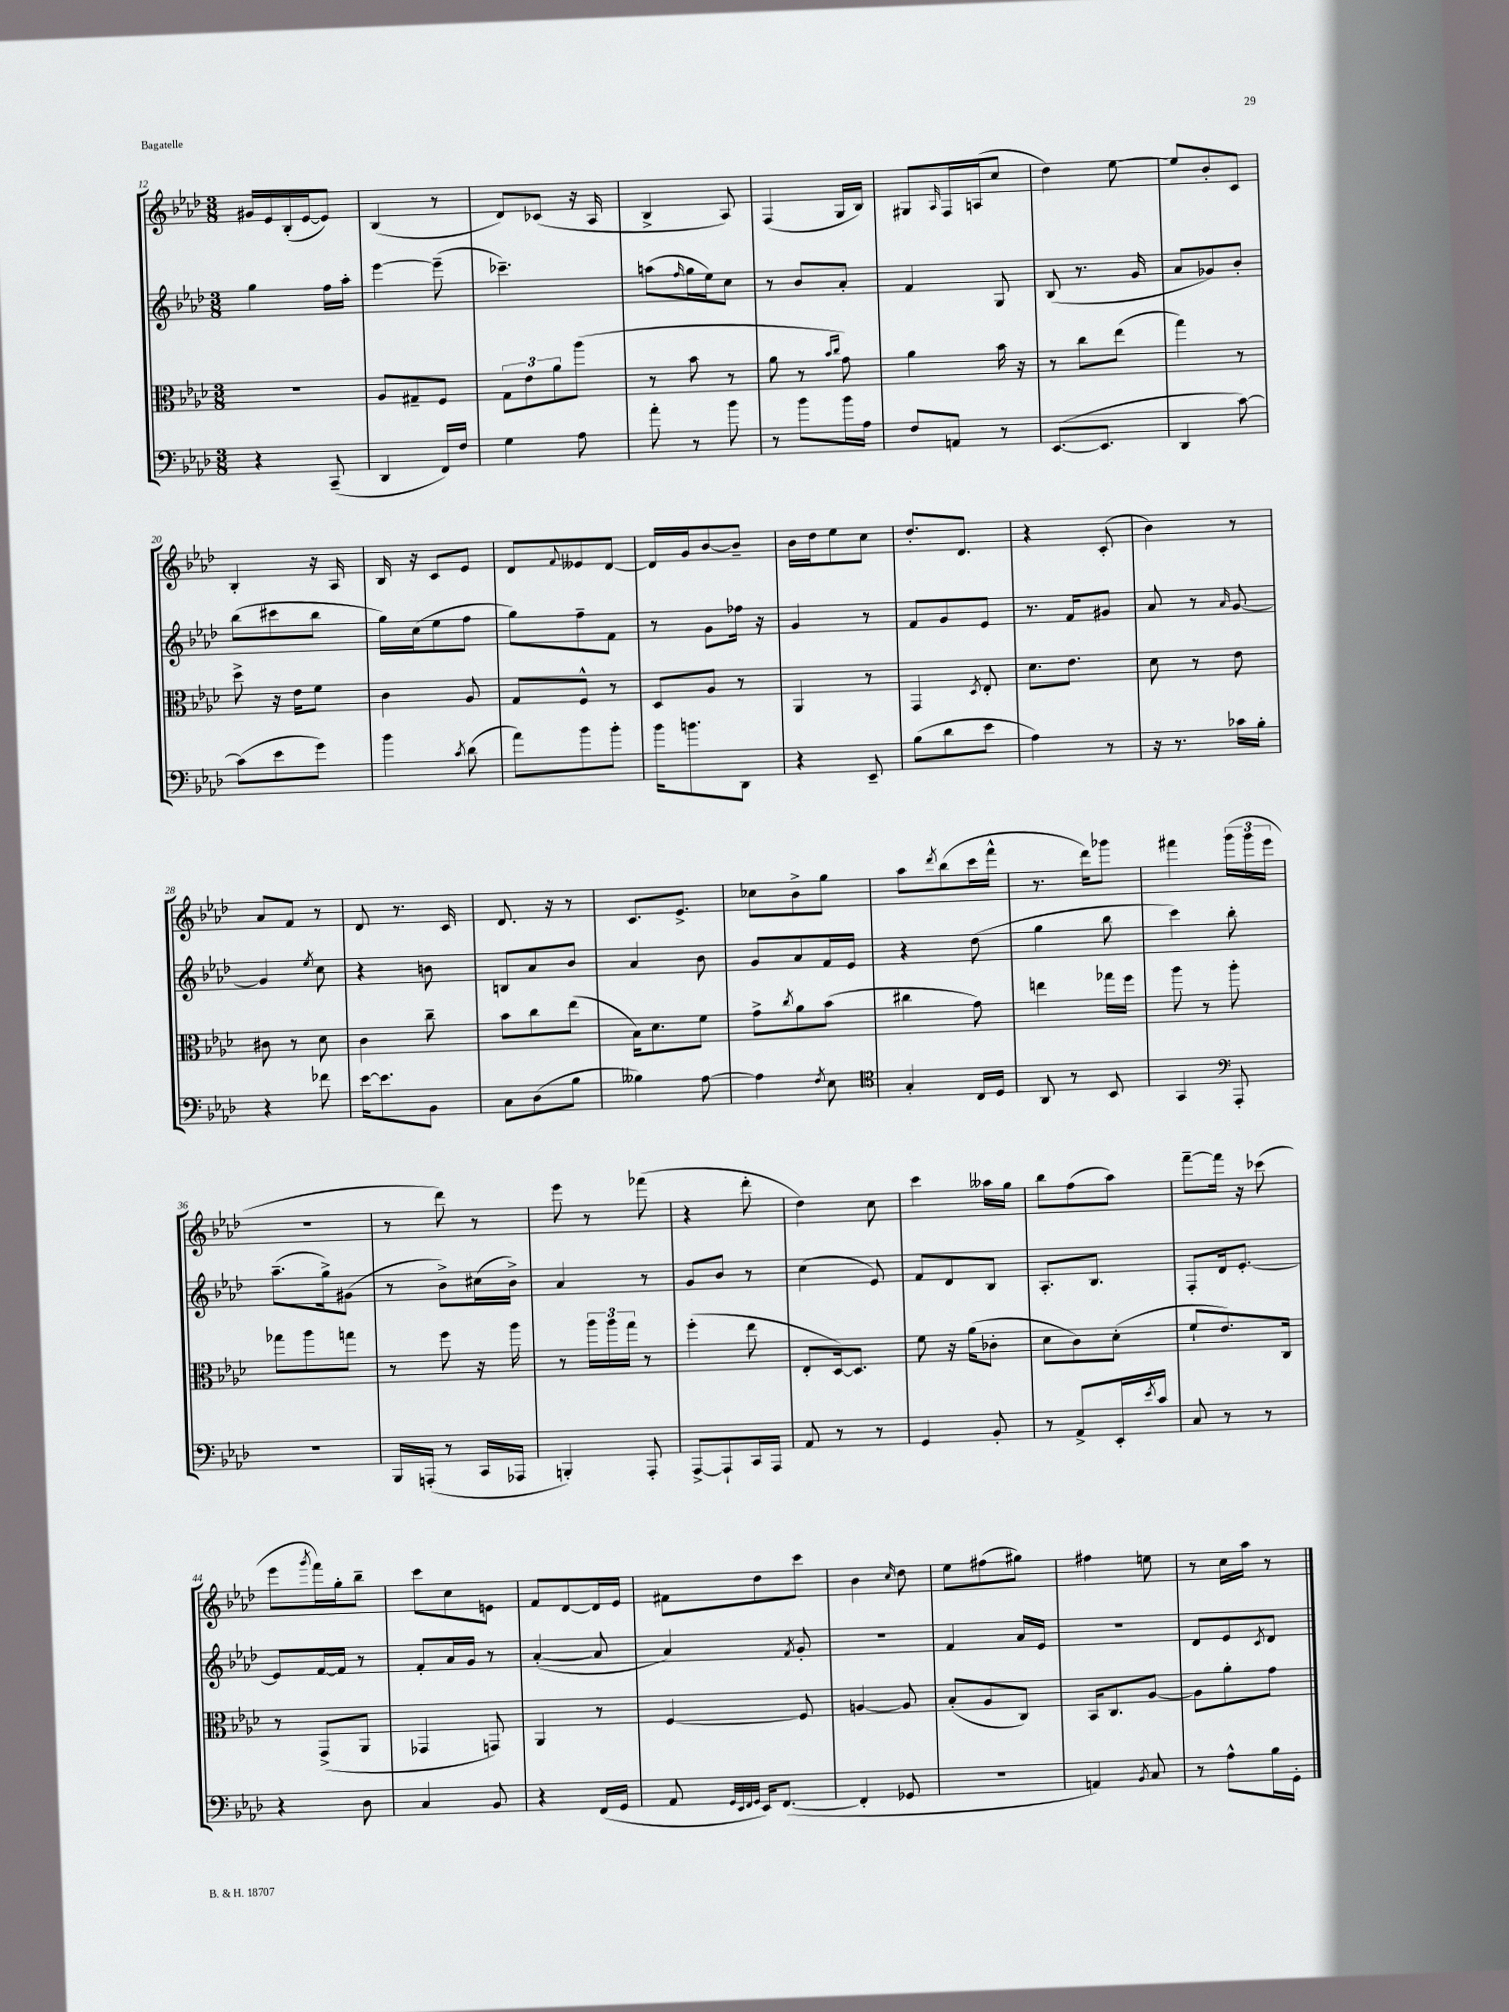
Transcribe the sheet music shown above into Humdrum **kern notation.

**kern	**kern	**kern	**kern
*staff4	*staff3	*staff2	*staff1
*clefF4	*clefC3	*clefG2	*clefG2
*k[b-e-a-d-]	*k[b-e-a-d-]	*k[b-e-a-d-]	*k[b-e-a-d-]
*M3/8	*M3/8	*M3/8	*M3/8
4r	4.r	4gg	16g#
.	.	.	16e-
.	.	.	(16B-'
.	.	.	[16e-
(8CC~	.	16ff	8e-])
.	.	16aa-'	.
=	=	=	=
4DD-	8A-	[4eee-	(4B-
.	8G#~	.	.
16FF)	8F	(8eee-~]	8r
16F	.	.	.
=	=	=	=
4G	12G	4.ccc-~)	8d-)
.	12e-	.	.
.	.	.	(8c-
.	12a-	.	.
8A-	(8aa-	.	16r
.	.	.	16A-
=	=	=	=
8a-'	8r	(8aa	4B-^
.	.	16qqff	.
8r	8b-	16gg	.
.	.	16ee-)	.
8b-	8r	8cc	8A-)
=	=	=	=
8r	8a-	8r	(4F
8b-	8r	8b-	.
.	16qqb-	.	.
.	16qqcc	.	.
16b-	8g)	8a-'	16G
16A-	.	.	16B-)
=	=	=	=
8F	4a-	4f	8G#
.	.	.	16qqA-
8AA	.	.	16F
.	.	.	(16A
8r	16b-	8G	8cc
.	16r	.	.
=	=	=	=
([8.EE-	8r	(8B-	4dd-)
.	8cc	8.r	.
8.EE-]	.	.	.
.	(8ee-	.	[8ee-
.	.	16g	.
=	=	=	=
4DD-	4gg)	8a-	8ee-]
.	.	8g-)	8b-'
[8c)	8r	8b-'	8c
=	=	=	=
(8c]	8dd-^	(8bb-	4B-'
8e-	16r	8ccc#	.
.	16e-	.	.
8g)	8f	8bb-	16r
.	.	.	16A-
=	=	=	=
4b-	4c	16gg)	16B-
.	.	(16cc	16r
.	.	8ee-	8c
8qc	.	.	.
(8d-	8A-	8ff	8e-
=	=	=	=
8a-)	8G	8gg)	8d-
.	.	.	8qqf
8b-	8F^^	8ff~	8e--
8b-'	8r	8f	[8d-
=	=	=	=
16b-	8D-	8r	16d-]
8.b	.	.	16g
.	8A-	8g	[8b-
8DD-	8r	16ff-	8b-~]
.	.	16r	.
=	=	=	=
4r	4AA-	4g	16b-
.	.	.	16dd-
.	.	.	8ee-
8EE-~	8r	8r	8cc
=	=	=	=
(8B-	4GG	8f	8.dd-'
8d-	.	8g	.
.	.	.	8.d-
.	8qD-	.	.
8e-	8E-'	8e-	.
=	=	=	=
4A-)	8.d-	8.r	4r
.	8.e-	16f	.
8r	.	8g#	(8c'
=	=	=	=
16r	8d-	8a-	4b-)
8.r	.	.	.
.	8r	8r	.
.	.	16qqa-	.
16c-	8e-	[8g	8r
16B-'	.	.	.
=	=	=	=
4r	8c#	4g]	8a-
.	8r	.	8f
.	.	8qee-	.
8f-	8d-	8cc	8r
=	=	=	=
[16e-	4c	4r	8d-
8.e-]	.	.	.
.	.	.	8.r
8BB-	8cc~	8b	.
.	.	.	16c
=	=	=	=
8C	8b-	8B	8.d-
(8D-	8cc	8a-	.
.	.	.	16r
8B-	(8ee-	8b-	8r
=	=	=	=
4B--)	16B-)	4a-	8.c
.	8.d-	.	.
.	.	.	8.e-^
[8A-	8f	8b-	.
=	=	=	=
4A-]	8g^	8g	8cc-
.	8qcc	.	.
.	8a-	8a-	8b-^
8qF	.	.	.
8E-	(8b-	16f	8gg
.	.	16e-	.
=	=	=	=
*clefC4	*	*	*
4G'	4cc#	4r	8aa-
.	.	.	8qddd-
.	.	.	(8bb-
16C	8g)	(8dd-	16ccc
16D-	.	.	16fff^^
=	=	=	=
8AA-	4ee	4gg	8.r
8r	.	.	.
.	.	.	16ddd-)
8BB-	16gg-	8bb-	8ggg-
.	16ff	.	.
=	=	=	=
4GG	8aa-	4ccc)	4fff#
.	8r	.	.
*clefF4	*	*	*
8AAA-'	8aa-'	8bb-'	(24ggg
.	.	.	24ggg
.	.	.	24eee-
=	=	=	=
4.r	8gg-	(8.aa-~	4.r
.	8aa-	.	.
.	.	16gg^)	.
.	8gg	(8g#	.
=	=	=	=
16BBB-	8r	8r	8r
(16AAA'	.	.	.
8r	8ff	8b-^)	8ddd-)
16CC	16r	(16cc#	8r
16AAA-	16aa-	16b-^)	.
=	=	=	=
4BBB')	8r	4a-	8eee-
.	24aa-	.	8r
.	24aa-	.	.
.	24gg	.	.
8AAA-'	8r	8r	(8fff-
=	=	=	=
[8AAA-^	(4ff'	8g	4r
8AAA-`]	.	8b-	.
16CC	8ee-	8r	8ddd-'
16AAA-	.	.	.
=	=	=	=
8AA-	8E-'	(4cc	4dd-)
8r	[16D-)	.	.
.	8.D-]	.	.
8r	.	8e-)	8cc
=	=	=	=
4GG	8f	8f	4ccc
.	16r	8d-	.
.	(16a-	.	.
8BB-'	8c-'	8B-	16aa--
.	.	.	16gg
=	=	=	=
8r	8d-	8.A-'	8bb-
8AA-^	8c)	.	(8ff
.	.	8.B-	.
16EE-'	(8d-'	.	8aa-)
8qe-	.	.	.
16c	.	.	.
=	=	=	=
8C	8f`	8F'	[8fff~
8r	8.e-)	16d-	16fff]
.	.	[8.e-'	16r
8r	.	.	(8ccc-
.	16C	.	.
=	=	=	=
4r	8r	8e-]	8eee-
.	.	.	8qggg
.	(8GG^	[16f	16fff)
.	.	16f]	16gg'
8D-	8AA-	8r	8bb-~
=	=	=	=
4C	4GG-	8f'	8ccc
.	.	16a-	8cc
.	.	16g	.
8BB-	8GG)	8r	8e
=	=	=	=
4r	4AA-	([4a-'	8f
.	.	.	[8d-
(16FF	8r	8a-]	16d-]
16GG	.	.	16e-
=	=	=	=
8AA-	[4F	4a-)	8f#
32qqGG	.	.	.
32qqEE-	.	.	.
32qqFF	.	.	.
32qqGG	.	.	.
16EE-)	.	.	8dd-
([8.FF	.	.	.
.	.	8qf	.
.	8F]	8g'	8ccc
=	=	=	=
4FF']	[4A	4.r	4b-
.	.	.	16qqcc
8GG-	8A]	.	8dd-
=	=	=	=
4.r	(8B-'	4f	8ee-
.	8A-	.	(8ff#
.	8C)	16a-	8gg#)
.	.	16e-	.
=	=	=	=
4AA)	16BB-	4.r	4ff#
.	8.C	.	.
8qBB-	.	.	.
8C	[8A-	.	8ee
=	=	=	=
8r	8A-]	8d-	8r
8A-^^	8a-'	8e-	16cc
.	.	.	16aa-
.	.	8qc	.
16B-	8g	8d-	8r
16GG'	.	.	.
==	==	==	==
*-	*-	*-	*-
